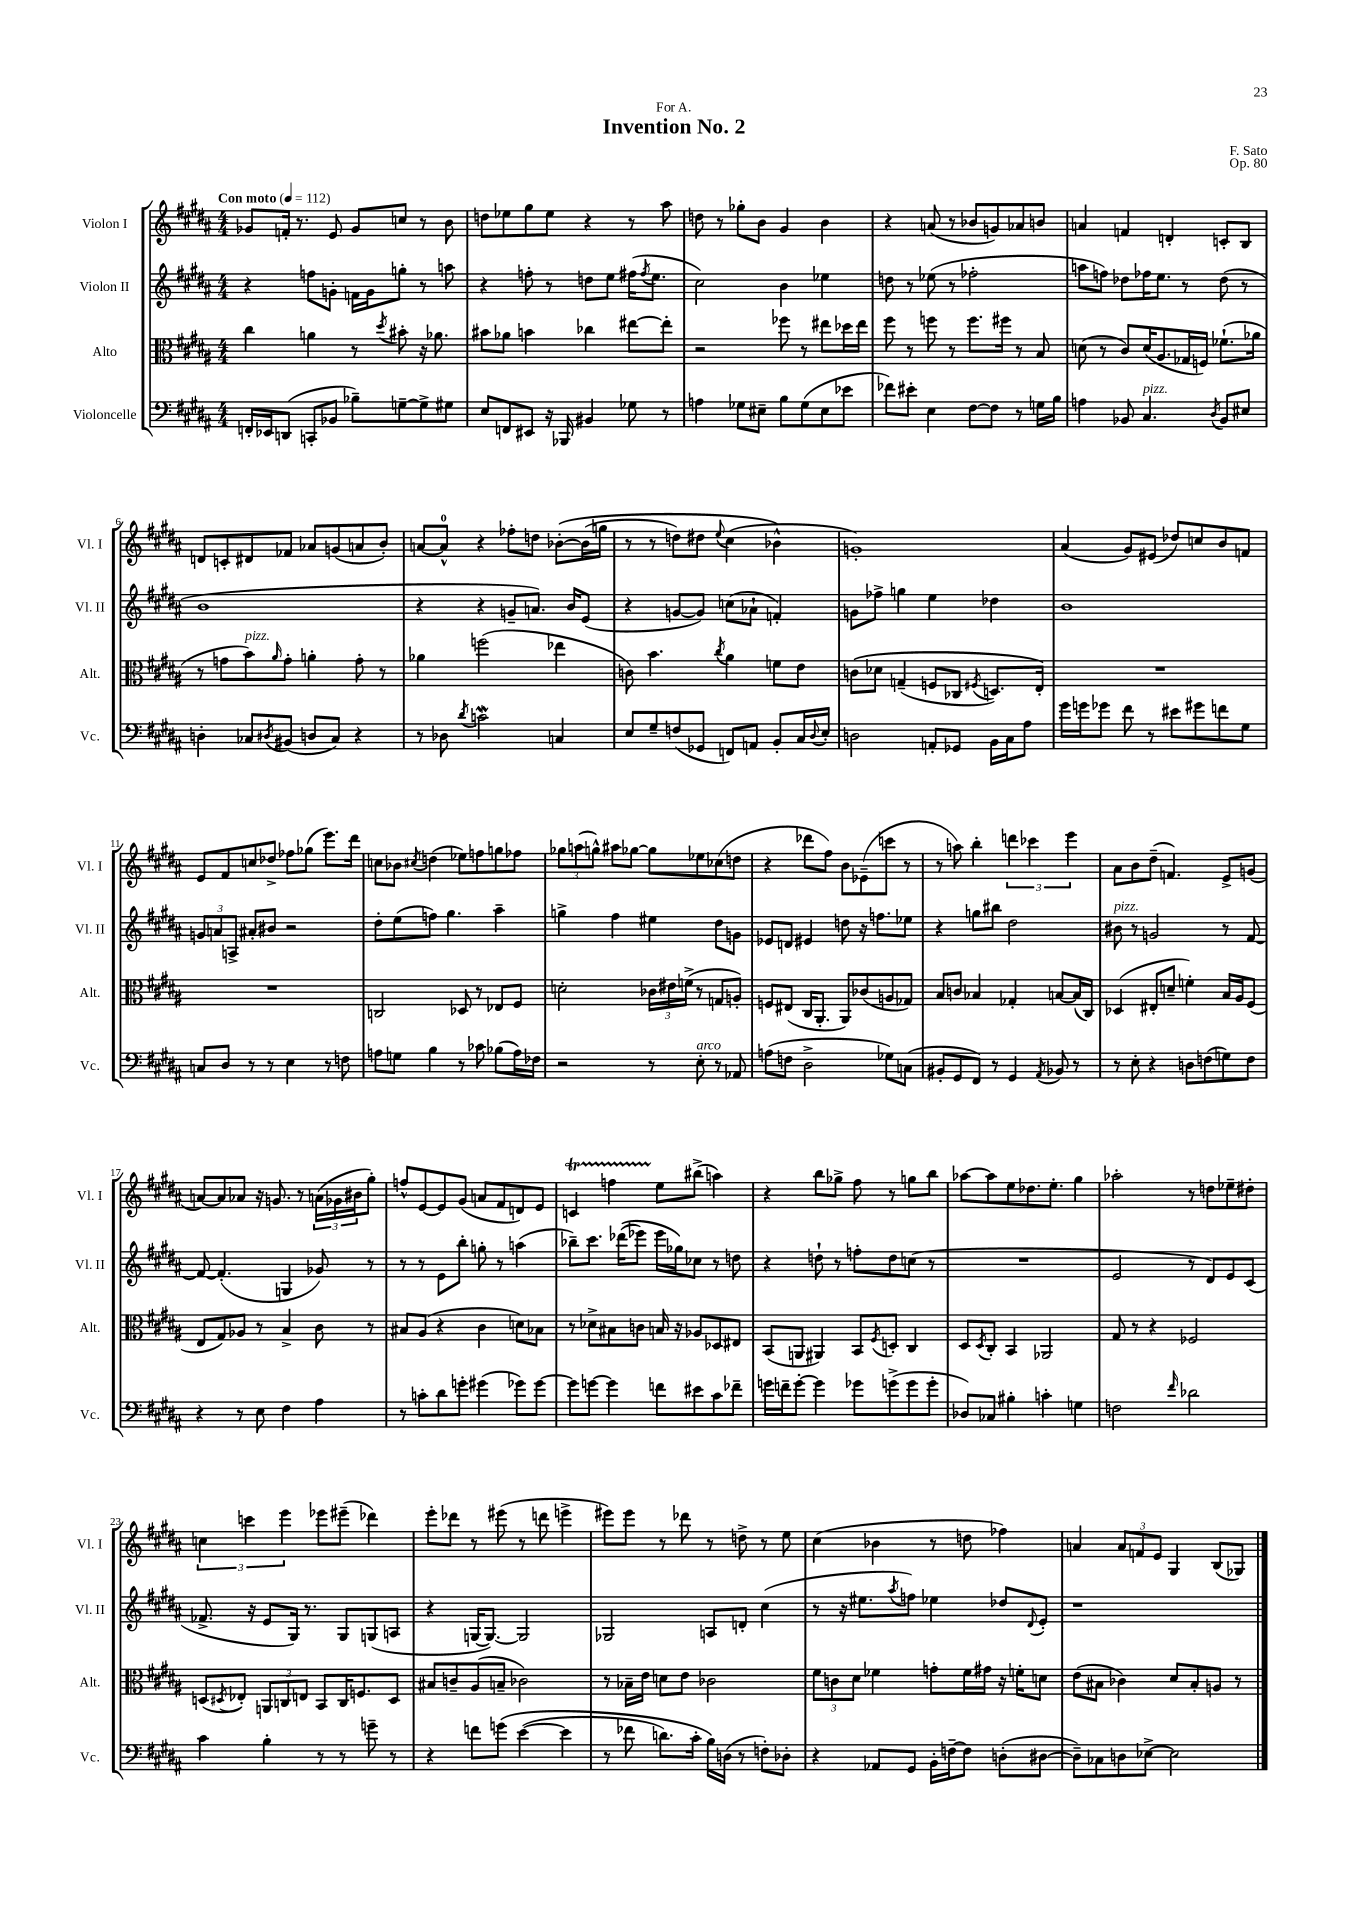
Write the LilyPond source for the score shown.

\header { title = "Invention No. 2" composer = "F. Sato" dedication = "For A." opus = "Op. 80" }
<<
\new StaffGroup <<
\new Staff = "s0" \with { instrumentName = "Violon I" shortInstrumentName = "Vl. I" } {
    \clef treble \key b \major \numericTimeSignature \time 4/4 \tempo "Con moto" 4 = 112
    ges'8 f'16-. r8. e'8 ges'8 c''8 r8 b'8 |
    d''8 ees''8 gis''8 ees''8 r4 r8 ais''8 |
    d''8 r8 ges''8-. b'8 gis'4 b'4 |
    r4 a'8( r8 bes'8 g'8) aes'8 b'8 |
    a'4 f'4 d'4-. c'8-. b8 |
    d'8 c'8-. dis'8 fes'8 aes'8 g'8( a'8 b'8-.) |
    a'8~ a'8-0-^ r4 fes''8-. d''8 bes'8~-.\( bes'16( g''16 |
    r8 r8 d''8) dis''8 \appoggiatura { e''8 } cis''4( bes'4-^\) |
    g'1-.) |
    ais'4( gis'8) eis'8( des''8) c''8 b'8 f'8 |
    e'8 fis'8 c''8 des''8-> fes''8 ges''8( e'''8.) dis'''16 |
    c''8 bes'8 \acciaccatura { cis''8 } d''4( ees''8) f''8 g''8 fes''8 |
    \tuplet 3/2 { ges''8 a''8( g''8-^) } ais''8 ges''8~ ges''8 ees''8 ces''8( d''8 |
    r4 des'''8 fis''8) b'8 ees'8--( c'''8 r8 |
    r8 a''8) b''4-. \tuplet 3/2 { d'''4 ces'''4 e'''4 } |
    ais'8 b'8 dis''8--( f'4.) e'8-> g'8( |
    a'8~) a'8 aes'8 r16 g'8. r8 \tuplet 3/2 { a'16( ges'16 bis'16 } gis''8-.) |
    f''8-^ e'8~ e'8 gis'8( a'8 fis'8 d'8) e'8 |
    c'4\startTrillSpan f''4 e''8\stopTrillSpan bis''8->( a''4) |
    r4 b''8 ges''8-> fis''8 r8 g''8 b''8 |
    aes''8~ aes''8 e''8 des''8. e''8.-. gis''4 |
    aes''2-. r8 d''8 ees''8-- dis''8-. |
    \tuplet 3/2 { c''4 c'''4 e'''4 } ees'''8 eis'''8--( des'''4) |
    e'''8-. des'''8 r8 eis'''8( r8 d'''8 e'''4-> |
    eis'''8) eis'''8 r8 des'''8 r8 d''8-> r8 e''8 |
    cis''4( bes'4 r8 d''8 fes''4) |
    a'4 \tuplet 3/2 { a'8 f'8 e'8 } gis4 b8( ges8) \bar "|." |
}
\new Staff = "s1" \with { instrumentName = "Violon II" shortInstrumentName = "Vl. II" } {
    \clef treble \key b \major \numericTimeSignature \time 4/4
    r4 f''8 g'8-. f'16 g'16 g''8-. r8 a''8 |
    r4 f''8-. r8 d''8 e''8 fis''16( \acciaccatura { fis''8 } e''8. |
    cis''2) b'4 ees''4 |
    d''8 r8 ees''8( r8 fes''2-. |
    a''8 f''8) des''8 fes''16 e''8. r8 des''8( r8 |
    b'1 |
    r4 r4 g'8-- a'8.) b'16 e'8( |
    r4 g'8~ g'8) c''8( aes'8-! f'4-.) |
    g'8 fes''8-> g''4 e''4 des''4 |
    b'1 |
    \tuplet 3/2 { g'8 a'8 a8-> } ais'8-. bis'8 r2 |
    dis''8-. e''8( f''8) gis''4. ais''4-- |
    g''4-> fis''4 eis''4 dis''8 g'8 |
    ees'8 d'8 eis'4 d''8 r16 f''8. ees''8 |
    r4 g''8 bis''8 dis''2 |
    bis'8^\markup { \italic "pizz." } r8 g'2 r8 fis'8~ |
    fis'8~ fis'4.-.( g4 ges'8) r8 |
    r8 r8 e'8 b''8-. g''8-. r8 a''4( |
    bes''8--) cis'''8. des'''16(\( ees'''8) ees'''16 ges''16\) ces''8 r8 d''8 |
    r4 d''8-! r8 f''8-. d''8 c''8( r8 |
    R1 |
    e'2 r8 dis'8) e'8 cis'8( |
    fes'8.-> r16 e'8 gis16) r8. gis8 g8( a8 |
    r4 g16~ g8.~) g2 |
    ges2 a8 d'8-. cis''4( |
    r8 r16 eis''8. \acciaccatura { ais''8 } f''8) ees''4 des''8 \appoggiatura { dis'8 } e'8-. |
    r1 \bar "|." |
}
\new Staff = "s2" \with { instrumentName = "Alto" shortInstrumentName = "Alt." } {
    \clef alto \key b \major \numericTimeSignature \time 4/4
    cis''4 a'4 r8 \acciaccatura { dis''8 } bis'8-. r16 aes'8. |
    bis'8 aes'8 b'4 ces''4 eis''8~ eis''8-. |
    r2 fes''8 r8 eis''8 des''16 eis''16 |
    fis''8 r8 f''8 r8 f''8. fis''16 r8 b8 |
    d'8( r8 cis'8) d'16( ais8. ges16 f16) fes'8.-!( aes'16 |
    r8 g'8 b'8^\markup { \italic "pizz." }) \grace { ais'16 } g'8-. a'4-. g'8-. r8 |
    aes'4 f''2( ees''4 |
    c'8) b'4. \acciaccatura { cis''8 } ais'4 f'8 e'8 |
    c'8\( des'8 g4--( f8 ces8 \acciaccatura { fis8 } d8.) e16-.\) |
    R1 |
    R1 |
    c2 des8 r8 ees8 fis8 |
    d'2-. \tuplet 3/2 { ces'16 eis'16 f'16->( } r8 g8 a8-.) |
    f8 eis8( cis16 ais,8.-. ais,8) ces'8( a8 ges8) |
    b8 c'8 bes4 ges4-. b8~ b16( cis16) |
    des4( eis8-. d'8-- f'4-.) b16 ais16 fis8( |
    e8 gis8) aes8 r8 b4-> cis'8 r8 |
    bis8 ais8( r4 cis'4 d'8) bes8 |
    r8 des'8-> bis8 c'8 b16 r16 aes8 des8 eis8 |
    b,8( a,8 ais,4) b,8 \acciaccatura { fis8 } d8-. cis4 |
    dis8 \acciaccatura { dis8 } cis8-. b,4 aes,2 |
    gis8 r8 r4 fes2 |
    d8( \acciaccatura { dis8 } ees8-.) \tuplet 3/2 { a,8 c8 e8 } b,8 c16 f8. dis8 |
    bis8 c'8-- ais8( b8-- ces'2) |
    r8 bes16-- e'16 d'8 e'8 ces'2 |
    \tuplet 3/2 { fis'8 c'8 dis'8 } fes'4 g'8-. fes'16 gis'16 r16 f'16-. d'8 |
    e'8( bis8 ces'4) dis'8 bis8-. a8 r8 \bar "|." |
}
\new Staff = "s3" \with { instrumentName = "Violoncelle" shortInstrumentName = "Vc." } {
    \clef bass \key b \major \numericTimeSignature \time 4/4
    f,16-. ees,16 d,8( c,8-. bes,8 bes8--) g8~-- g8-> gis8 |
    e8 f,8 eis,8 r16 bes,,16 bis,4 ges8 r8 |
    a4 ges8 eis8-- b8 ges8( eis8 ees'8 |
    fes'8) eis'8-. e4 fis8~ fis8 r8 g16 b16 |
    a4 bes,8 cis4.^\markup { \italic "pizz." } \acciaccatura { dis8 } bes,8 eis8 |
    d4-. ces8 \acciaccatura { dis8 } bis,8( d8 ces8) r4 |
    r8 des8 \acciaccatura { dis'8 } c'2\mordent c4 |
    e8 gis8-- f8( ges,8 f,8) a,8 b,8-. cis16 \appoggiatura { dis8 } e16-. |
    d2 a,8-. ges,8 b,16 cis16 ais8 |
    gis'16 g'16 ges'8 fis'8 r8 eis'8 gis'8 f'8 gis8 |
    c8 dis8 r8 r8 e4 r8 f8 |
    a8 g8 b4 r8 ces'8 bes8( a16) fes16 |
    r2 r8 e8-.^\markup { \italic "arco" } r8 aes,8 |
    a8( f8 dis2-> ges8) c8( |
    bis,8-. gis,8 fis,8) r8 gis,4 \acciaccatura { ais,8 } bes,8 r8 |
    r8 e8-. r4 d8 f8( g8) f8 |
    r4 r8 e8 fis4 ais4 |
    r8 c'8-. dis'8 g'8-. gis'4( ges'8) ges'8~ |
    ges'8 g'8~ g'4 f'8 eis'8 cis'8 fes'8-- |
    g'16 f'16-- g'8~-. g'4 ges'8 g'8->( g'8 g'8-. |
    des8) ces8 bis4-. c'4-. g4 |
    f2 \grace { fis'16 } des'2 |
    cis'4 b4-. r8 r8 g'8-- r8 |
    r4 f'8 g'8\( e'4~( e'4 |
    r8 fes'8 d'8.) cis'16-. b16\) d16( r8 f8-.) des8-. |
    r4 aes,8 gis,8 b,16-. f16~-- f8 d8-.( dis8~ |
    dis8--) ces8 d8 ees8~-> ees2 \bar "|." |
}
>>
>>
